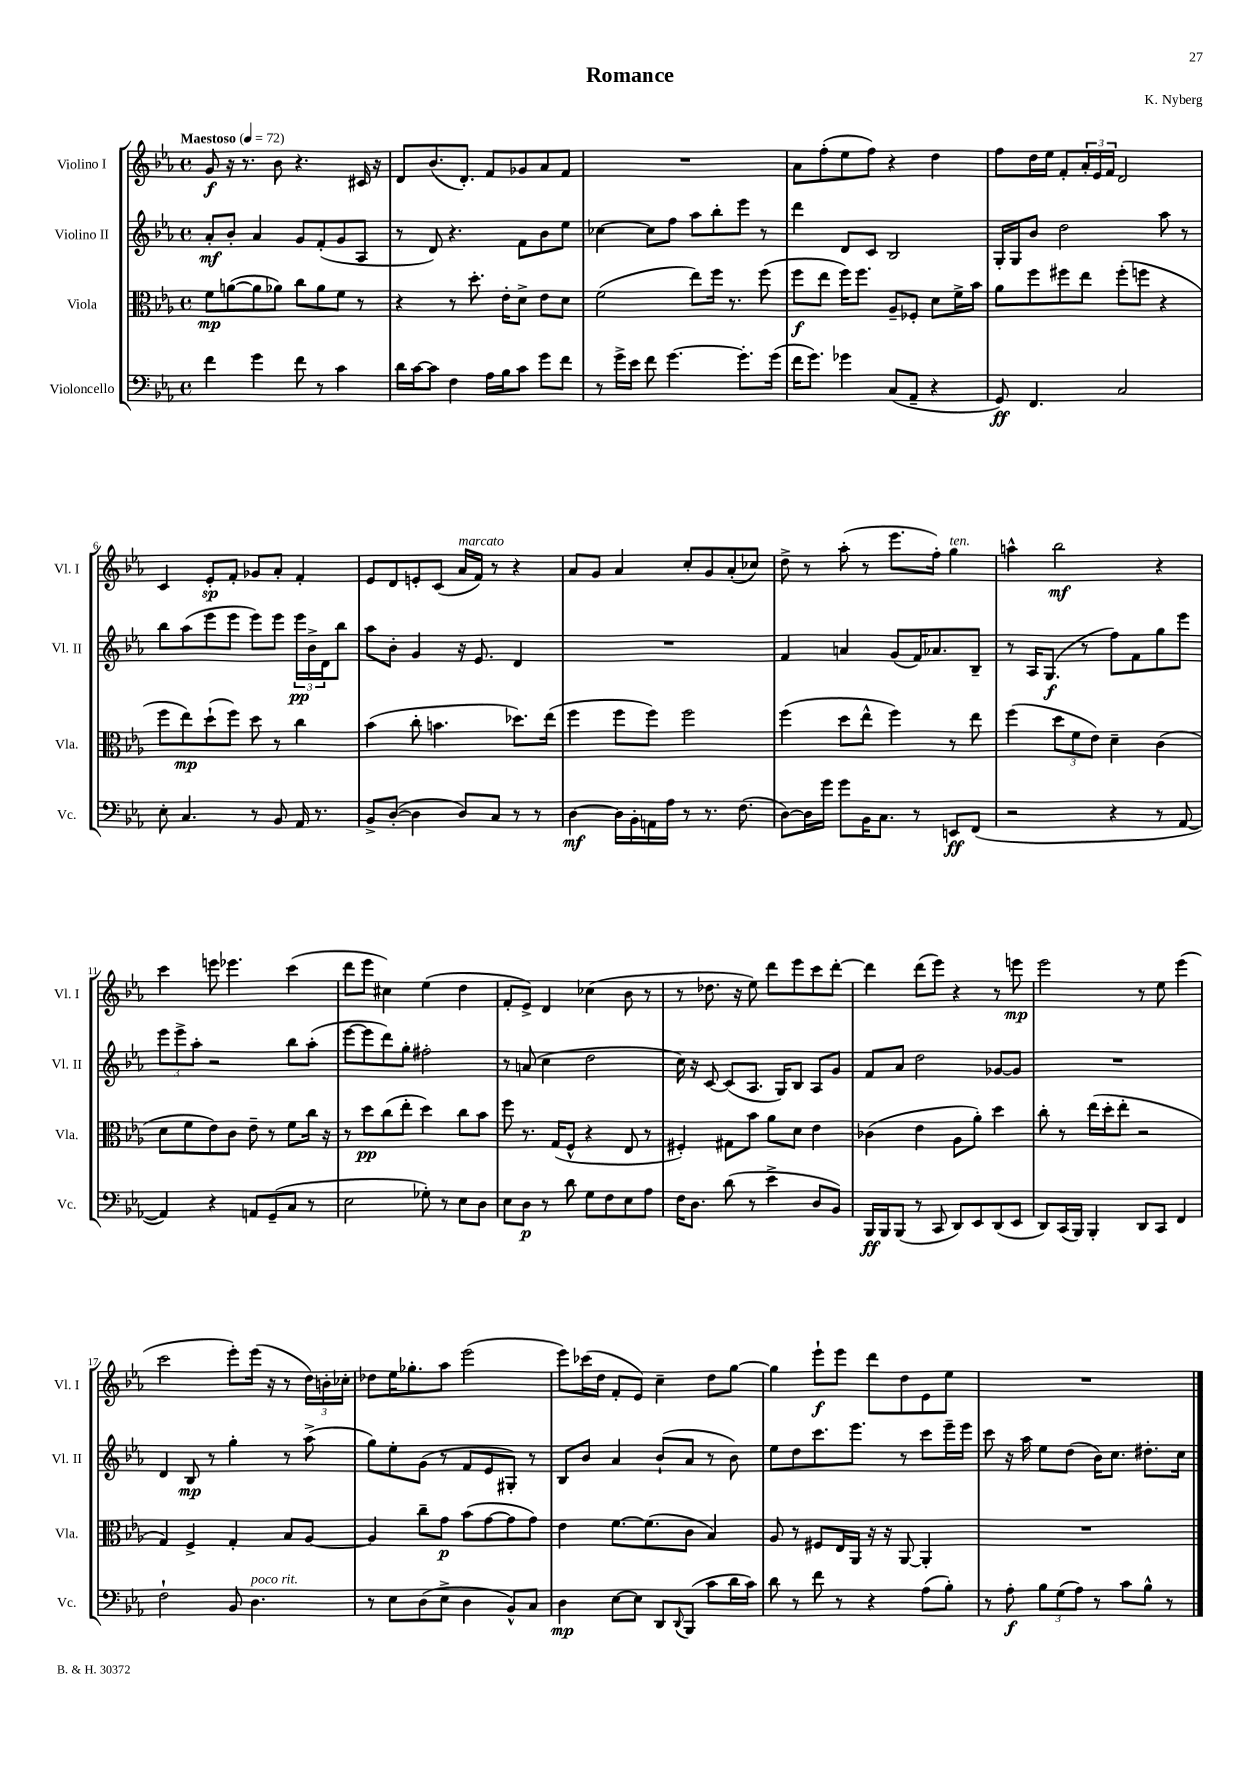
\header { title = "Romance" composer = "K. Nyberg" }
<<
\new StaffGroup <<
\new Staff = "s0" \with { instrumentName = "Violino I" shortInstrumentName = "Vl. I" } {
    \clef treble \key ees \major \defaultTimeSignature \time 4/4 \tempo "Maestoso" 4 = 72
    g'8\f r16 r8. bes'8 r4. cis'16 r16 |
    d'8 bes'8.( d'8.-.) f'8 ges'8 aes'8 f'8 |
    R1 |
    aes'8 f''8-.( ees''8 f''8) r4 d''4 |
    f''8 d''16 ees''16 f'8-. \tuplet 3/2 { aes'16-. ees'16 f'16 } d'2 |
    c'4 ees'8-.\sp f'8-. ges'8 aes'8-. f'4-. |
    ees'8 d'8 e'8-. c'8( aes'16^\markup { \italic "marcato" } f'16) r8 r4 |
    aes'8 g'8 aes'4 c''8-. g'8 aes'8-.( ces''8) |
    d''8-> r8 aes''8-.( r8 ees'''8. f''16-.) g''4^\markup { \italic "ten." } |
    a''4-^ bes''2\mf r4 |
    c'''4 e'''8 ees'''4. c'''4( |
    d'''8 ees'''8 cis''4) ees''4( d''4 |
    f'8-. ees'8->) d'4 ces''4( bes'8 r8 |
    r8 des''8. r16 ees''8) d'''8 ees'''8 c'''8 d'''8~-. |
    d'''4 d'''8( ees'''8) r4 r8 e'''8\mp |
    ees'''2 r8 ees''8 ees'''4( |
    c'''2 ees'''8-.) ees'''16( r16 r8 \tuplet 3/2 { d''16) b'16-. ces''16-. } |
    des''8 ees''16 ges''8.-. aes''8 ees'''2( |
    ees'''8) ces'''16( d''16 f'8-. ees'8) c''4-- d''8 g''8~ |
    g''4 ees'''8-!\f ees'''8 d'''8 d''8 ees'8 ees''8 |
    R1 \bar "|." |
}
\new Staff = "s1" \with { instrumentName = "Violino II" shortInstrumentName = "Vl. II" } {
    \clef treble \key ees \major \defaultTimeSignature \time 4/4
    aes'8-.\mf bes'8-. aes'4 g'8 f'8-.( g'8 aes8 |
    r8 d'8) r4. f'8 bes'8 ees''8 |
    ces''4~ ces''8 f''8 aes''8 bes''8-. ees'''8 r8 |
    d'''4 d'8 c'8 bes2 |
    g16-. g16 bes'8 d''2 aes''8 r8 |
    bes''8 aes''8( ees'''8 ees'''8 ees'''8) ees'''8 \tuplet 3/2 { ees'''16\pp bes'16-> d'16 } bes''8 |
    aes''8 bes'8-. g'4 r16 ees'8. d'4 |
    R1 |
    f'4 a'4 g'8( f'16) aes'8. bes8-- |
    r8 aes16 g8.\f( r8 f''8) f'8 g''8 ees'''8 |
    \tuplet 3/2 { ees'''8 ees'''8-> aes''8-. } r2 bes''8 aes''8-.( |
    ees'''8~ ees'''8 d'''8) g''8-. fis''2-. |
    r8 a'8( c''4 d''2 |
    c''16) r16 c'8~ c'8( aes8. g16) bes8 aes8 g'8 |
    f'8 aes'8 d''2 ges'8~ ges'8 |
    R1 |
    d'4 bes8\mp r8 g''4-. r8 aes''8->( |
    g''8) ees''8-. g'8( r8 f'8 ees'8 gis8-.) r8 |
    bes8 bes'8 aes'4 bes'8-!( aes'8 r8 bes'8) |
    ees''8 d''8 c'''8. ees'''8. r8 c'''8 ees'''16-- ees'''16 |
    c'''8 r16 aes''16 ees''8 d''8( bes'16) c''8. dis''8.-. c''16 \bar "|." |
}
\new Staff = "s2" \with { instrumentName = "Viola" shortInstrumentName = "Vla." } {
    \clef alto \key ees \major \defaultTimeSignature \time 4/4
    f'8\mp a'8~( a'8 aes'8) c''8 aes'8 f'8 r8 |
    r4 r8 d''8.-. ees'16-. d'8-> ees'8 d'8 |
    f'2( ees''8) f''16 r8. f''8( |
    f''8\f ees''8 f''16) f''8. aes8-- fes8-. d'8 f'16-> bes'16 |
    aes'8 f''8 fis''8 ees''8 fis''8-.( f''8 r4 |
    f''8 ees''8\mp) d''8-!( f''8) d''8 r8 c''4 |
    bes'4( c''8-. b'4. des''8.) ees''16( |
    f''4 f''8 f''8) f''2 |
    f''4( d''8 ees''8-^ f''4) r8 ees''8 |
    f''4( \tuplet 3/2 { d''8 f'8 ees'8) } d'4-- c'4( |
    d'8 f'8 ees'8) c'8 ees'8-- r8 f'8 c''16 r16 |
    r8 d''8\pp c''8( ees''8-. d''4) c''8 bes'8 |
    f''8 r8. g16( f8-^ r4 ees8 r8 |
    fis4-.) gis8 bes'8 aes'8 d'8 ees'4 |
    ces'4( ees'4 aes8 aes'8-.) d''4 |
    c''8-. r8 ees''16( d''16-. ees''8-. r2 |
    g4) f4-> g4-. bes8 aes8~ |
    aes4 c''8-- g'8\p bes'8( g'8~ g'8 g'8) |
    ees'4 f'8.~ f'8.( c'8 bes4) |
    aes8 r8 fis8 ees16 aes,16 r16 r16 aes,8~ aes,4-. |
    R1 \bar "|." |
}
\new Staff = "s3" \with { instrumentName = "Violoncello" shortInstrumentName = "Vc." } {
    \clef bass \key ees \major \defaultTimeSignature \time 4/4
    f'4 g'4 f'8 r8 c'4 |
    d'16 c'16~ c'8 f4 aes16 bes16 c'8 g'8 f'8 |
    r8 g'16-> ees'16 f'8 g'4.~ g'8.-. g'16( |
    f'16 g'8.) ges'4 c8( aes,8-- r4 |
    g,8\ff) f,4. c2 |
    ees8-. c4. r8 bes,8 aes,16 r8. |
    bes,8-> d8~-.( d4 d8) c8 r8 r8 |
    d4~\mf d16 bes,16-. a,16 aes16 r8 r8. f8.( |
    d8~) d16 g'16 g'8 bes,16 c8. r8 e,8\ff f,8( |
    r2 r4 r8 aes,8~ |
    aes,4) r4 a,8 g,8--( c8 r8 |
    ees2 ges8-.) r8 ees8 d8 |
    ees8 d8\p r8 d'8 g8 f8 ees8 aes8 |
    f16 d8. d'8( r8 ees'4-> d8 bes,8) |
    bes,,16\ff bes,,16 bes,,8( r8 c,8 d,8) ees,8 d,8( ees,8 |
    d,8) c,16( bes,,16) bes,,4-. d,8 c,8 f,4 |
    f2-! bes,8 d4.^\markup { \italic "poco rit." } |
    r8 ees8 d8( ees8-> d4 bes,8-^) c8 |
    d4\mp ees8~ ees8 d,8 \appoggiatura { d,8 } bes,,8( c'8 d'16 c'16) |
    d'8 r8 f'8 r8 r4 aes8( bes8-.) |
    r8 aes8-.\f \tuplet 3/2 { bes8 g8( aes8) } r8 c'8 bes8-^ r8 \bar "|." |
}
>>
>>
